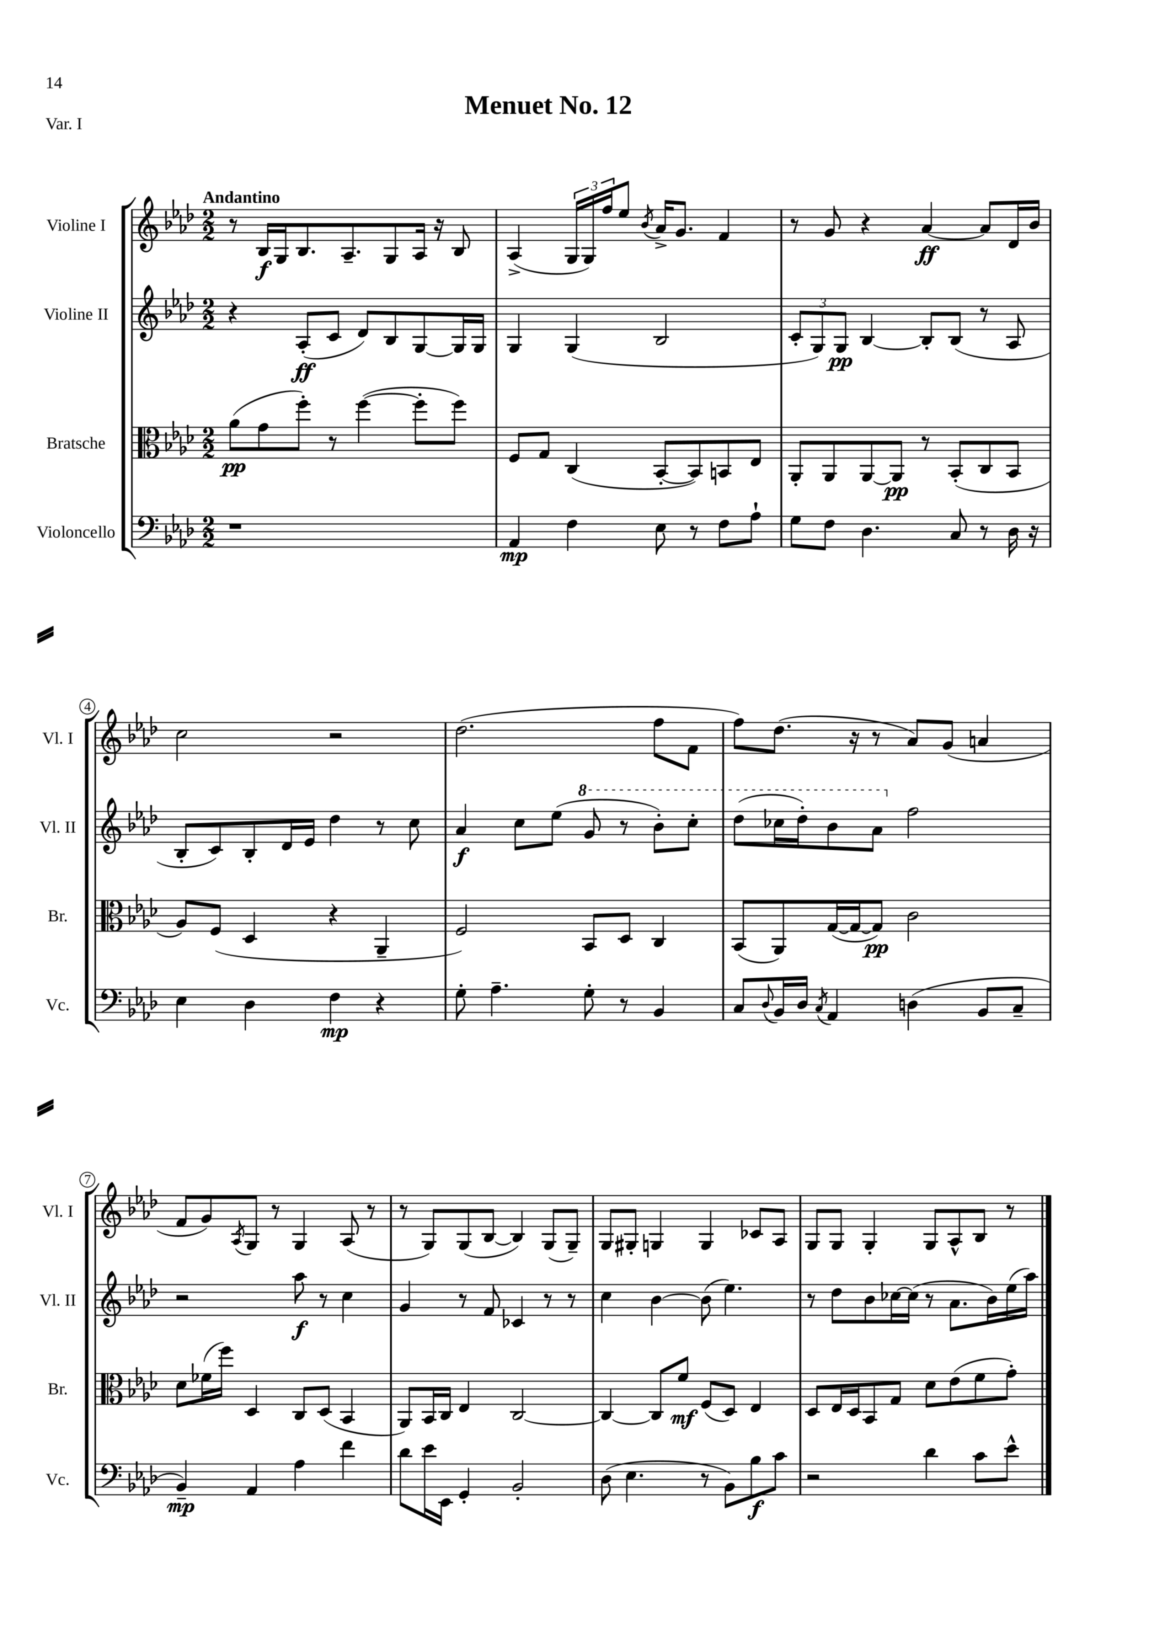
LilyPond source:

\header { title = "Menuet No. 12" piece = "Var. I" }
<<
\new StaffGroup <<
\new Staff = "s0" \with { instrumentName = "Violine I" shortInstrumentName = "Vl. I" } {
    \clef treble \key aes \major \numericTimeSignature \time 2/2 \tempo "Andantino"
    r8 bes16\f g16 bes8. aes8.-- g8 aes16 r16 bes8 |
    aes4->( \tuplet 3/2 { g16 g16) f''16 } ees''8 \acciaccatura { bes'8 } aes'16-> g'8. f'4 |
    r8 g'8 r4 aes'4~\ff aes'8 des'16 bes'16 |
    c''2 r2 |
    des''2.( f''8 f'8 |
    f''8) des''8.( r16 r8 aes'8) g'8( a'4 |
    f'8 g'8) \acciaccatura { aes8 } g8 r8 g4 aes8( r8 |
    r8 g8) g8( bes8~ bes4) g8( g8--) |
    g8 gis8-. g4 g4 ces'8 aes8 |
    g8 g8 g4-. g8 aes8-^ bes8 r8 \bar "|." |
}
\new Staff = "s1" \with { instrumentName = "Violine II" shortInstrumentName = "Vl. II" } {
    \clef treble \key aes \major \numericTimeSignature \time 2/2
    r4 aes8-.\ff( c'8 des'8) bes8 g8~ g16 g16 |
    g4 g4( bes2 |
    \tuplet 3/2 { c'8-. g8) g8\pp } bes4~ bes8-. bes8( r8 aes8 |
    bes8-. c'8) bes8-. des'16 ees'16 des''4 r8 c''8 |
    aes'4\f c''8 ees''8( \ottava #1 g''8 r8 bes''8-.) c'''8-. |
    des'''8( ces'''16 des'''16-.) bes''8 aes''8 \ottava #0 f''2 |
    r2 aes''8\f r8 c''4 |
    g'4 r8 f'8 ces'4 r8 r8 |
    c''4 bes'4~ bes'8( ees''4.) |
    r8 des''8 bes'8 ces''16~ ces''16( r8 aes'8. bes'16) ees''16( aes''16) \bar "|." |
}
\new Staff = "s2" \with { instrumentName = "Bratsche" shortInstrumentName = "Br." } {
    \clef alto \key aes \major \numericTimeSignature \time 2/2
    aes'8\pp( g'8 f''8-.) r8 f''4~( f''8-. f''8) |
    f8 g8 c4( bes,8~-. bes,8) b,8 ees8 |
    aes,8-. aes,8 aes,8~ aes,8\pp r8 bes,8-.( c8 bes,8 |
    aes8) f8( des4 r4 aes,4-- |
    f2) bes,8 des8 c4 |
    bes,8( aes,8) g16~( g16~ g8\pp) c'2 |
    des'8 fes'16( f''16) des4 c8 des8( bes,4 |
    aes,8) bes,16 c16 ees4 c2~ |
    c4~ c8 f'8\mf f8( des8) ees4 |
    des8 ees16 des16 bes,8 g8 des'8 ees'8( f'8 g'8-.) \bar "|." |
}
\new Staff = "s3" \with { instrumentName = "Violoncello" shortInstrumentName = "Vc." } {
    \clef bass \key aes \major \numericTimeSignature \time 2/2
    r1 |
    aes,4\mp f4 ees8 r8 f8 aes8-! |
    g8 f8 des4. c8 r8 des16 r16 |
    ees4 des4 f4\mp r4 |
    g8-. aes4.-- g8-. r8 bes,4 |
    c8 \appoggiatura { des8 } bes,16 des16 \acciaccatura { c8 } aes,4 d4( bes,8 c8-- |
    bes,4--\mp) aes,4 aes4 f'4 |
    des'8 ees'16 ees,16 g,4-. bes,2-. |
    des8( ees4. r8 bes,8) bes8\f c'8 |
    r2 des'4 c'8 ees'8-^ \bar "|." |
}
>>
>>
\layout { \context { \Score \override BarNumber.stencil = #(make-stencil-circler 0.1 0.3 ly:text-interface::print) } }
